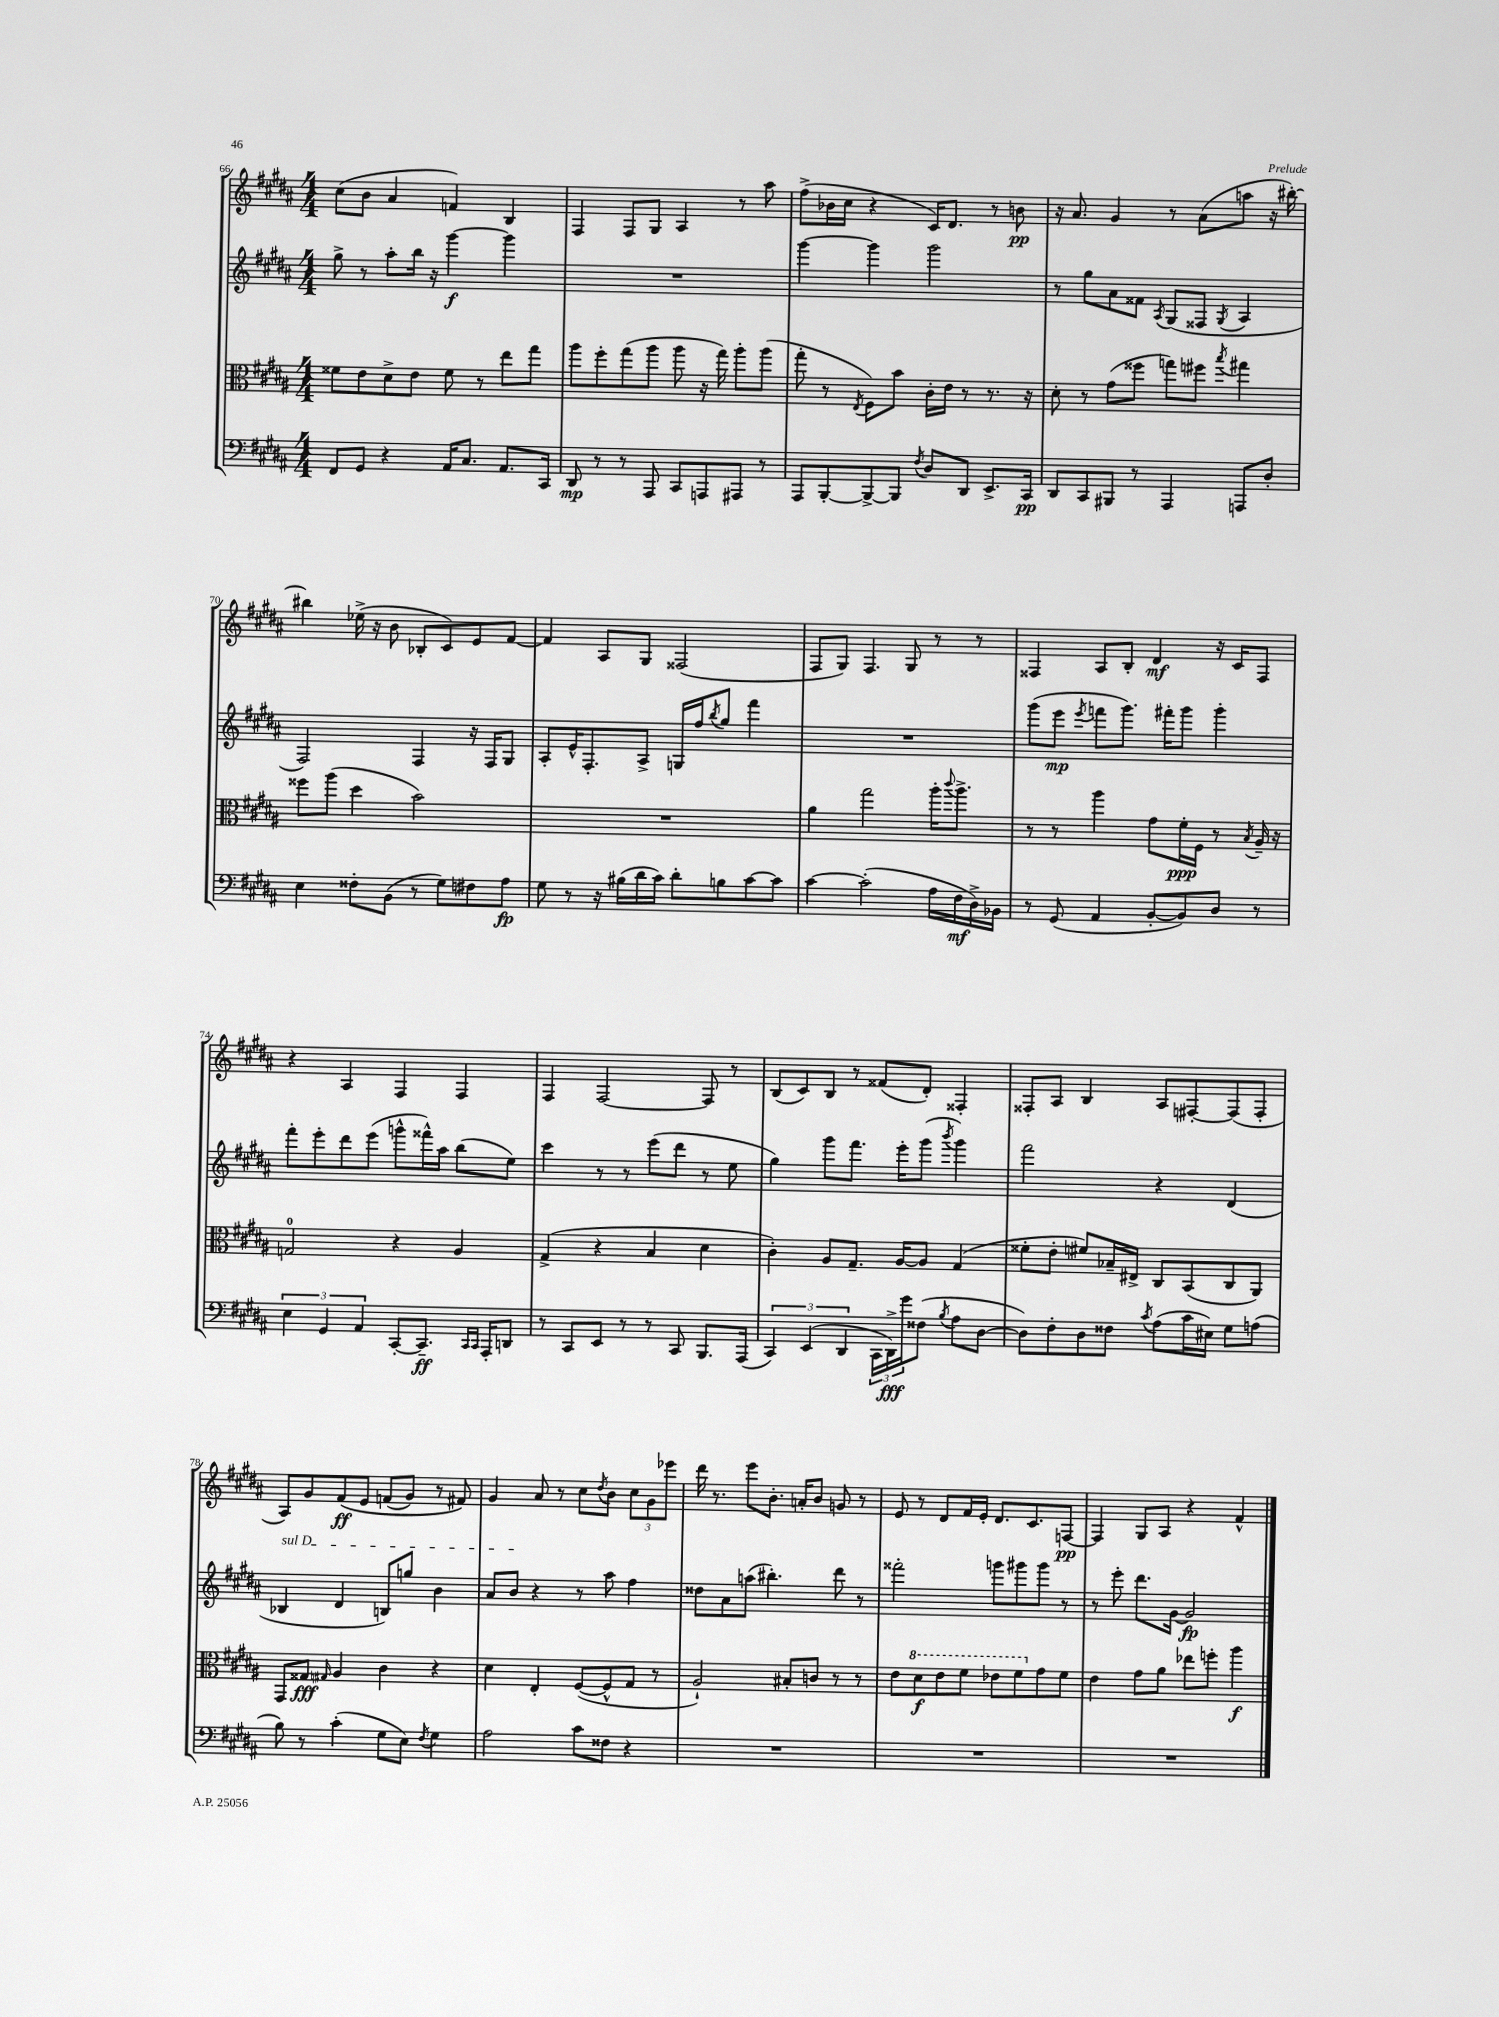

**kern	**kern	**kern	**kern
*staff4	*staff3	*staff2	*staff1
*clefF4	*clefC3	*clefG2	*clefG2
*k[f#c#g#d#a#]	*k[f#c#g#d#a#]	*k[f#c#g#d#a#]	*k[f#c#g#d#a#]
*M4/4	*M4/4	*M4/4	*M4/4
8FF#	8f##	8gg#^	(8cc#
8GG#	8e	8r	8b
4r	8d#^	8aa#'	4a#
.	8e	16bb	.
.	.	16r	.
16AA#	8f##	[4ggg#	4f)
8.C#	.	.	.
.	8r	.	.
8.AA#	8ee	4ggg#]	4B
.	8gg#	.	.
16CC#	.	.	.
=	=	=	=
8DD#	8aa#	1r	4F#
8r	8ff#'	.	.
8r	(8gg#	.	8F#
8AAA#	8aa#	.	8G#
8CC#	8aa#	.	4A#
8AAA	16r	.	.
.	16gg#)	.	.
8AAA#	8aa#'	.	8r
8r	(8aa#	.	8aa#
=	=	=	=
8AAA#	8gg#'	[4ggg#	(8ff#^
[8BBB'	8r	.	16b-
.	.	.	16cc#
.	8qE	.	.
8BBB^_	8F#)	4ggg#]	4r
8BBB]	8b	.	.
8qF#	.	.	.
8D#	16c#'	2ggg#	16c#)
.	16e	.	8.d#
8DD#	8r	.	.
8.EE^	8.r	.	8r
.	.	.	8b
16CC#	16r	.	.
=	=	=	=
8DD#	8d#'	8r	16r
.	.	.	8.a#
8CC#	8r	8gg#	.
8BBB#	(8g#	8a#	4g#
8r	8ff##	8f##	.
.	.	8qA#	.
4AAA#	8gg)	(8G#	8r
.	8ff#	8F##	(8a#
.	8qbb	8qG#	.
8AAA	4gg#	4A#	8aa
8D#'	.	.	16r
.	.	.	[16bb#')
=	=	=	=
4E	8ff##	2F#)	4bb#]
.	(8aa#	.	.
8F##'	4dd#	.	(16ee-^
.	.	.	16r
(8BB	.	.	8b
8r	2b)	4F#	8B-'
8G#)	.	.	8c#)
8F#	.	16r	8e
.	.	16F#	.
8A#	.	8G#	[8f#
=	=	=	=
8G#	1r	8A#'	4f#]
8r	.	16e^^	.
.	.	8.F#'	.
16r	.	.	8A#
(16B#	.	.	.
16d#	.	8A#^	8G#
16c#)	.	.	.
8d#'	.	16G	(2F##
.	.	16ff#	.
.	.	8qbb	.
8B	.	8gg#	.
[8c#	.	4fff#	.
8c#]	.	.	.
=	=	=	=
[4c#	4a#	1r	8F#
.	.	.	8G#)
(2c#']	2gg#	.	4.F#
.	.	.	8G#
16A#	16aa#'	.	8r
.	8qqccc#	.	.
16F#	8.aa#^	.	.
16D#^)	.	.	8r
16BB-	.	.	.
=	=	=	=
8r	8r	(8ggg#	4F##
(8GG#	8r	8eee	.
.	.	8qeee	.
4AA#	4aa#	8fff	8A#
.	.	8.ggg#)	8B'
[8BB'	8g#	.	4d#
.	.	16fff#'	.
8BB])	16f#'	8ggg#	.
.	16F#	.	.
8D#	8r	4ggg#'	16r
.	.	.	16c#
.	8qB	.	.
8r	16A#~	.	8F##
.	16r	.	.
=	=	=	=
6E	2G	8fff#'	4r
.	.	8eee'	.
6GG#	.	.	.
.	.	8ddd#	4A#
6AA#	.	.	.
.	.	(8eee	.
[8CC#'	4r	8ggg^^	4F#
8.CC#~]	.	16fff##^^)	.
.	.	16aa#	.
.	4A#	(8bb	4F#
16qqCC#	.	.	.
16qqCC#	.	.	.
16AAA#'	.	.	.
8DD	.	8ee)	.
=	=	=	=
8r	(4G#^	4ccc#	4F#
8CC#	.	.	.
8EE	4r	8r	[2F#
8r	.	8r	.
8r	4B	(8eee	.
8CC#	.	8ddd#	.
8.BBB	4d#	8r	8F#]
.	.	8ee	8r
(16AAA#	.	.	.
=	=	=	=
6CC#)	4c#')	4gg#)	(8B
.	.	.	8c#)
(6EE	.	.	.
.	8A#	8ggg#	8B
6DD#	.	.	.
.	8.G#~	8.fff#	8r
24CC#	.	.	(8f##
24DD#^)	.	.	.
.	[16A#	16eee'	.
24g#	.	.	.
(8F##	8A#]	(8ggg#	8d#')
8qB	.	8qbbb	.
8A#	(4G#	4ggg#)	4F##'
[8D#	.	.	.
=	=	=	=
8D#])	8f##'	2fff#	8F##'
8F#'	8e'	.	8A#
8D#	8f#)	.	4B
8F##	16B-~	.	.
.	16E#^	.	.
8qc#	.	.	.
(8A#	8C#	4r	8A#
16c#	(8BB	.	[8F#'
16E#)	.	.	.
8G#	8C#	(4d#	(8F#]
(8A	8AA#)	.	8F#'
=	=	=	=
8B)	8GG#	4B-	8A#)
8r	8G##	.	8g#
.	16qqG#	.	.
(4c#'	4A#	4d#	&(8f#
.	.	.	8e
8G#	4c#	8B)	(8f
8E)	.	8gg	8g#)
8qF#	.	.	.
4G#	4r	4b	8r
.	.	.	8f#&)
=	=	=	=
2A#	4d#	8a#	4g#
.	.	8b	.
.	4E'	4r	8a#
.	.	.	8r
8c#	([8F#	8r	8cc#
.	.	.	8qdd#
8F##	8F#^^]	8aa#	8b
4r	8G#	4ff#	12cc#
.	.	.	12g#
.	8r	.	.
.	.	.	12eee-
=	=	=	=
1r	2A#`)	8dd##	16ddd#
.	.	.	8.r
.	.	8a#	.
.	.	(8aa	8eee
.	.	4.bb#')	8.b'
.	8B#'	.	.
.	.	.	16a'
.	8c	.	8b
.	8r	8ddd#	8g
.	8r	8r	8r
=	=	=	=
1r	8e	2fff##'	8e
.	8dd#	.	8r
.	8ee	.	8d#
.	8ff#	.	16f#
.	.	.	16e'
.	8ee-	8ggg	8.d#
.	8ff#	8ggg#	.
.	.	.	8.c#
.	8g#	8ggg#	.
.	8f#	8r	[8F
=	=	=	=
1r	4e	8r	4F]
.	.	8eee'	.
.	8g#	8.ddd#	8G#
.	8a#	.	8A#
.	.	[16g#	.
.	8ee-	2g#]	4r
.	8ff'	.	.
.	4aa#	.	4f#^^
==	==	==	==
*-	*-	*-	*-
